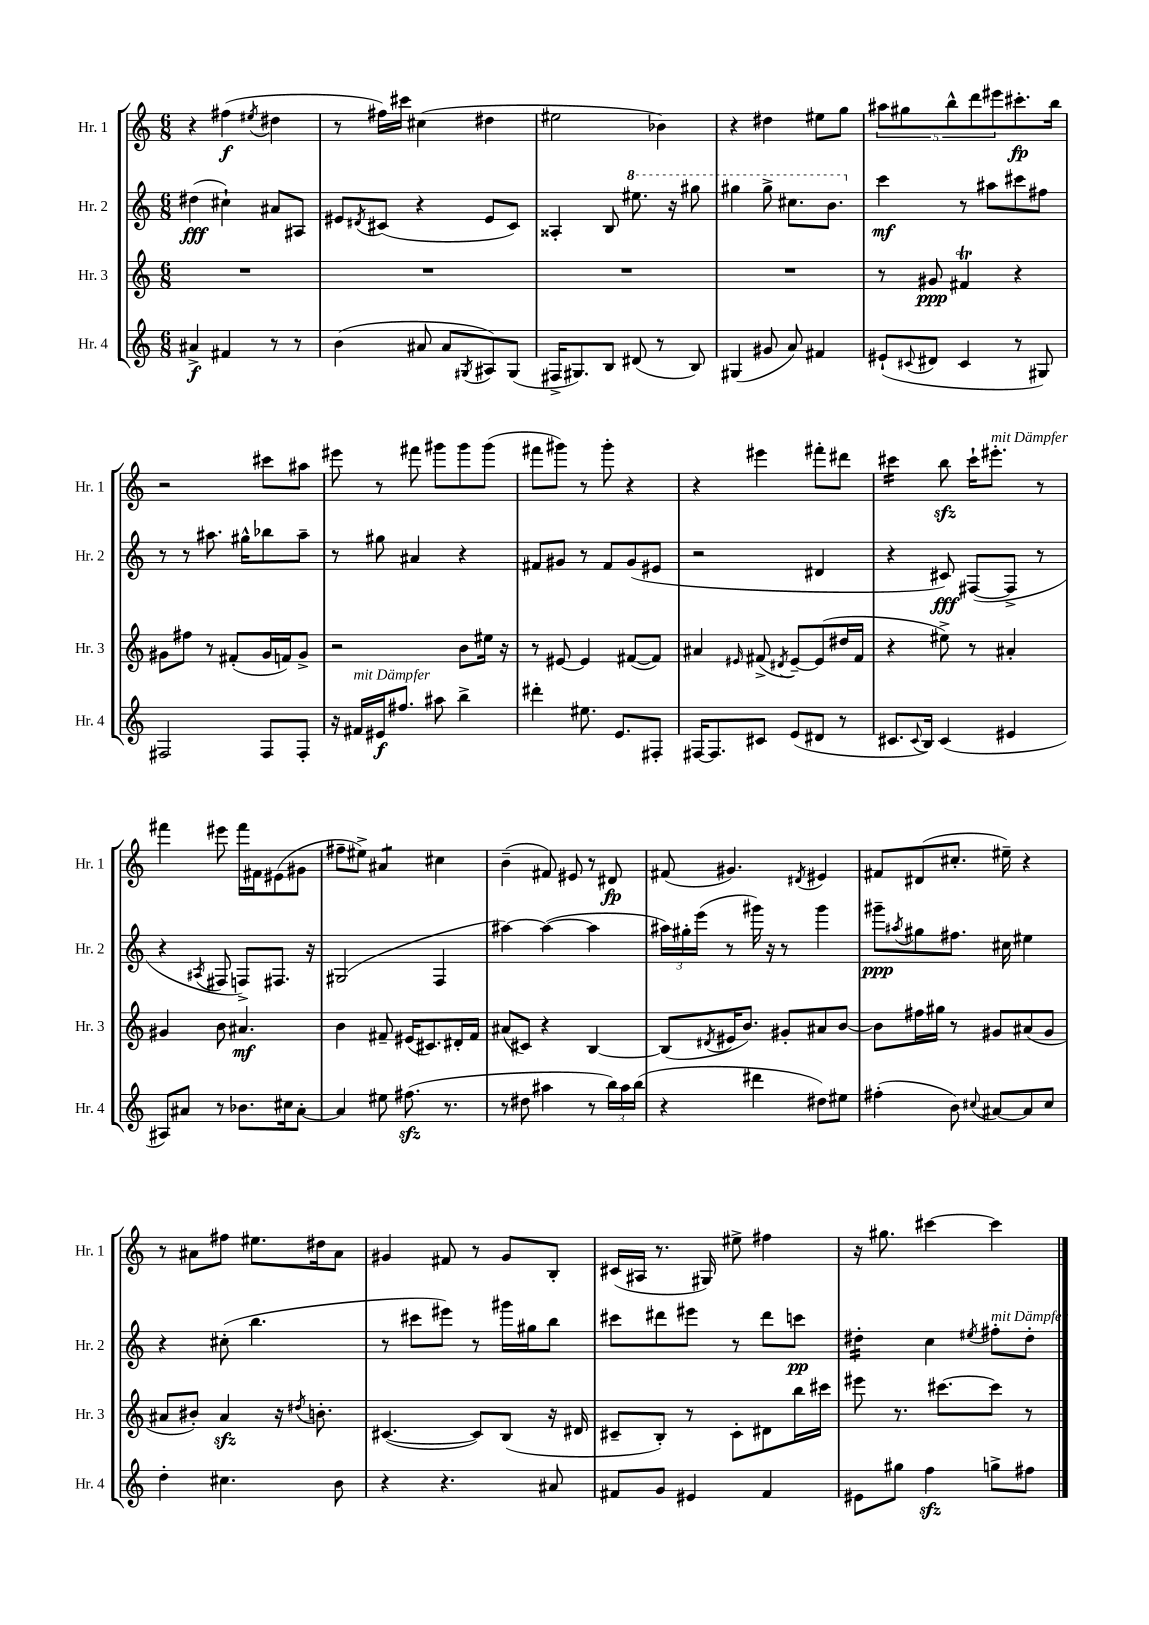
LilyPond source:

<<
\new StaffGroup <<
\new Staff = "s0" \with { instrumentName = "Hr. 1" shortInstrumentName = "Hr. 1" } {
    \clef treble \key c \major \numericTimeSignature \time 6/8
    r4 fis''4\f( \acciaccatura { eis''8 } dis''4 |
    r8 fis''16) cis'''16 cis''4( dis''4 |
    eis''2 bes'4) |
    r4 dis''4 eis''8 g''8 |
    \tuplet 5/4 { ais''8 gis''8 b''8-^ d'''8 eis'''8 } cis'''8.-.\fp b''16 |
    r2 cis'''8 ais''8 |
    eis'''8 r8 fis'''8 gis'''8 gis'''8 gis'''8( |
    fis'''8 gis'''8) r8 gis'''8-. r4 |
    r4 eis'''4 fis'''8-. dis'''8 |
    cis'''4:16 b''8\sfz cis'''16-! eis'''8.-.^\markup { \italic "mit Dämpfer" } r8 |
    fis'''4 eis'''8 fis'''16 fis'16 eis'8( gis'8 |
    fis''8-- eis''8->) ais'4:8 cis''4 |
    b'4--( fis'8) eis'8 r8 dis'8\fp |
    fis'8( gis'4.) \acciaccatura { dis'8 } eis'4 |
    fis'8 dis'8( cis''8.-. eis''16--) r4 |
    r8 ais'8 fis''8 eis''8. dis''16 ais'8 |
    gis'4 fis'8 r8 gis'8 b8-. |
    cis'16( ais16 r8. gis16) eis''8-> fis''4 |
    r16 gis''8. cis'''4~ cis'''4 \bar "|." |
}
\new Staff = "s1" \with { instrumentName = "Hr. 2" shortInstrumentName = "Hr. 2" } {
    \clef treble \key c \major \numericTimeSignature \time 6/8
    dis''4\fff( cis''4-!) ais'8 ais8 |
    eis'8 \acciaccatura { dis'8 } cis'8( r4 eis'8 cis'8) |
    aisis4-. b8 \ottava #1 eis'''8. r16 gis'''8 |
    gis'''4 gis'''8-> cis'''8. b''8. \ottava #0 |
    c'''4\mf r8 ais''8 cis'''8 fis''8 |
    r8 r8 ais''8. gis''16-^ bes''8 ais''8-- |
    r8 gis''8 ais'4 r4 |
    fis'8 gis'8 r8 fis'8 gis'8( eis'8 |
    r2 dis'4 |
    r4 cis'8\fff) fis8~( fis8-> r8 |
    r4 \acciaccatura { ais8 } fis8 f8->) fis8. r16 |
    gis2( f4 |
    ais''4~) ais''4~( ais''4 |
    \tuplet 3/2 { ais''16) gis''16-. e'''16( } r8 gis'''16) r16 r8 gis'''4 |
    gis'''8--\ppp \acciaccatura { ais''8 } gis''8 fis''8. cis''16 eis''4 |
    r4 cis''8-.( b''4. |
    r8 cis'''8 eis'''8) r8 gis'''16 gis''16 b''8 |
    cis'''8 dis'''8 eis'''8 r8 dis'''8 c'''8\pp |
    dis''4:16-. c''4 \acciaccatura { eis''8 } fis''8-.^\markup { \italic "mit Dämpfer" } dis''8-. \bar "|." |
}
\new Staff = "s2" \with { instrumentName = "Hr. 3" shortInstrumentName = "Hr. 3" } {
    \clef treble \key c \major \numericTimeSignature \time 6/8
    R2. |
    R2. |
    R2. |
    R2. |
    r8 gis'8\ppp fis'4\trill r4 |
    gis'8 fis''8 r8 fis'8-.( gis'16 f'16) gis'8-> |
    r2 b'8 eis''16 r16 |
    r8 eis'8~ eis'4 fis'8~( fis'8) |
    ais'4 \grace { eis'16 } fis'8->( \acciaccatura { dis'8 } eis'8~--) eis'8( dis''16 fis'16 |
    r4 eis''8->) r8 ais'4-. |
    gis'4 b'8 ais'4.\mf |
    b'4 fis'8-- eis'16( cis'8.) dis'16-. fis'16 |
    ais'8( cis'8) r4 b4~ |
    b8( \acciaccatura { dis'8 } eis'16 b'8.) gis'8-. ais'8 b'8~ |
    b'8 fis''16 gis''16 r8 gis'8 ais'8( gis'8 |
    ais'8 bis'8-.) ais'4\sfz r16 \acciaccatura { dis''8 } b'8.-. |
    cis'4.~( cis'8) b8( r16 dis'16 |
    cis'8-- b8-.) r8 cis'8-. dis'8 b''16 cis'''16 |
    eis'''8 r8. cis'''8.~ cis'''8 r8 \bar "|." |
}
\new Staff = "s3" \with { instrumentName = "Hr. 4" shortInstrumentName = "Hr. 4" } {
    \clef treble \key c \major \numericTimeSignature \time 6/8
    ais'4->\f fis'4 r8 r8 |
    b'4( ais'8 ais'8 \acciaccatura { gis8 } ais8) gis8( |
    fis16-> gis8.) b8 dis'8( r8 b8) |
    gis4( gis'8 a'8) fis'4 |
    eis'8-!( \appoggiatura { cis'8 } dis'8 cis'4 r8 gis8) |
    fis2 fis8 fis8-. |
    r16 fis'16^\markup { \italic "mit Dämpfer" } eis'16\f fis''8. ais''8 b''4-> |
    dis'''4-. eis''8. e'8. fis8-. |
    fis16~ fis8. cis'8 e'8( dis'8 r8 |
    cis'8. \appoggiatura { cis'8 } b16) cis'4( eis'4 |
    ais8) ais'8 r8 bes'8. cis''16 ais'8~-. |
    ais'4 eis''8 fis''8.\sfz( r8. |
    r8 dis''8 ais''4 r8 \tuplet 3/2 { b''16) ais''16 b''16( } |
    r4 dis'''4 dis''8) eis''8 |
    fis''4-.( b'8) \appoggiatura { cis''8 } ais'8~ ais'8 cis''8 |
    d''4-. cis''4. b'8 |
    r4 r4. ais'8 |
    fis'8 g'8 eis'4 fis'4 |
    eis'8 gis''8 f''4\sfz g''8-> fis''8 \bar "|." |
}
>>
>>
\layout { \context { \Score \remove "Bar_number_engraver" } }
